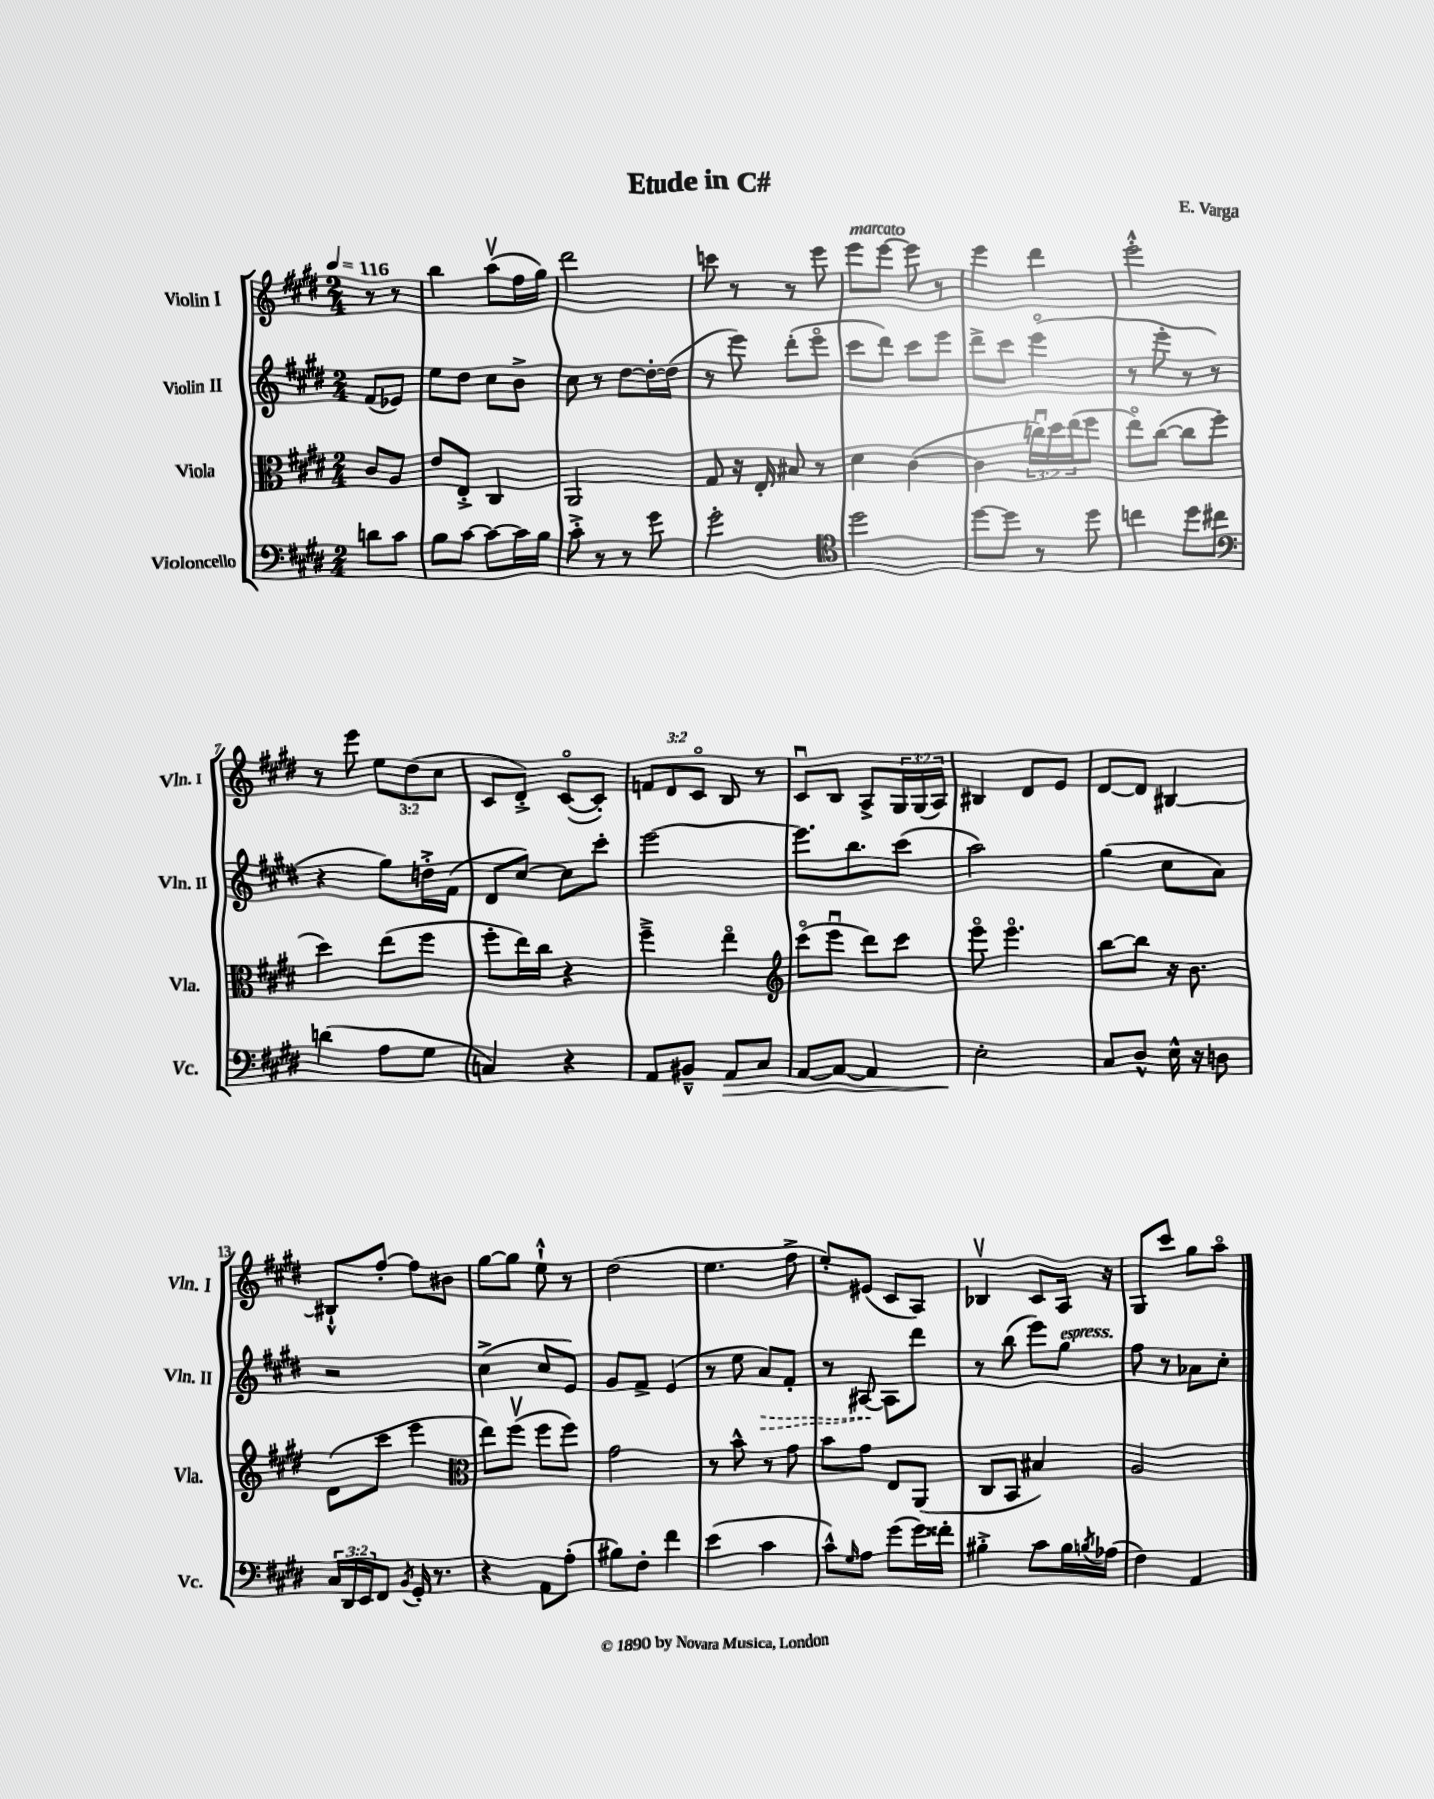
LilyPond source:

\header { title = "Etude in C#" composer = "E. Varga" }
<<
\new StaffGroup <<
\new Staff = "s0" \with { instrumentName = "Violin I" shortInstrumentName = "Vln. I" } {
    \clef treble \key e \major \numericTimeSignature \time 2/4 \override Staff.TupletNumber.text = #tuplet-number::calc-fraction-text \partial 4 \tempo 4 = 116
    r8 r8 |
    b''4 a''8\upbow( fis''16 gis''16) |
    dis'''2 |
    c'''8 r8 r8 e'''8 |
    e'''8^\markup { \italic "marcato" } e'''8~ e'''8 r8 |
    e'''4 dis'''4 |
    e'''2-.-^ |
    r8 e'''8 \tuplet 3/2 { e''8 dis''8( cis''8 } |
    cis'8 dis'8-.->) cis'8~\flageolet( cis'8-.) |
    \tuplet 3/2 { f'8 dis'8 cis'8\flageolet } b8 r8 |
    cis'8\downbow b8 a8-> \tuplet 3/2 { gis16 gis16( a16) } |
    bis4 dis'8 e'8 |
    dis'8~ dis'8 bis4~ |
    bis8-!-^ fis''8~-. fis''8 bis'8 |
    gis''8~ gis''8 e''8-!-^ r8 |
    dis''2( |
    e''4. fis''8-> |
    e''8-.) eis'8( cis'8 a8) |
    bes4\upbow cis'8 a16 r16 |
    gis8 cis'''8 gis''8 a''8\flageolet \bar "|." |
}
\new Staff = "s1" \with { instrumentName = "Violin II" shortInstrumentName = "Vln. II" } {
    \clef treble \key e \major \numericTimeSignature \time 2/4 \partial 4
    fis'8( ees'8) |
    e''8 dis''8 cis''8 b'8-> |
    cis''8 r8 dis''8~ dis''16~-. dis''16( |
    r8 e'''8) dis'''8-.( e'''8\flageolet |
    cis'''8 dis'''8) cis'''8 e'''8 |
    dis'''8-> cis'''8 e'''4\flageolet( |
    r8 e'''8-. r8 r8 |
    r4 gis''8) d''16-.-> fis'16( |
    dis'8 cis''8~) cis''8 cis'''8-. |
    e'''2~ |
    e'''8. b''8. cis'''8( |
    a''2) |
    gis''4( cis''8 a'8) |
    r2 |
    cis''4->( cis''8 e'8) |
    gis'8 fis'8-> e'4( |
    r8 e''8 \once \override Hairpin.style = #'dashed-line a'8\>) fis'8-. |
    r8 ais8~\! ais8 dis'''8 |
    r8 b''8( e'''8) gis''8^\markup { \italic "espress." } |
    fis''8 r8 aes'8 cis''8-. \bar "|." |
}
\new Staff = "s2" \with { instrumentName = "Viola" shortInstrumentName = "Vla." } {
    \clef alto \key e \major \numericTimeSignature \time 2/4 \override Staff.TupletNumber.text = #tuplet-number::calc-fraction-text \partial 4
    cis'8 a8 |
    e'8 e8-.-> cis4 |
    a,2 |
    gis8 r16 e16-. bis8 r8 |
    dis'4 cis'4~( |
    cis'4 \tuplet 3/2 { c''16\downbow) dis''16 e''16( } fis''8 |
    e''8\flageolet) cis''8~( cis''8 fis''8-. |
    dis''4) e''8( fis''8 |
    fis''8-. e''16) cis''16 r4 |
    fis''4---> e''4\flageolet |
    \clef treble cis'''8\flageolet( e'''8\downbow dis'''8) cis'''8 |
    e'''8\flageolet e'''4.\flageolet |
    b''8~ b''8 r16 b'8. |
    dis'8( cis'''8 e'''4 |
    \clef alto e''8) fis''8\upbow( fis''8 fis''8) |
    gis'2 |
    r8 b'8-^ r8 gis'8 |
    b'8 gis'8 e8 a,8( |
    cis8 b,8 bis4) |
    a2 \bar "|." |
}
\new Staff = "s3" \with { instrumentName = "Violoncello" shortInstrumentName = "Vc." } {
    \clef bass \key e \major \numericTimeSignature \time 2/4 \override Staff.TupletNumber.text = #tuplet-number::calc-fraction-text \partial 4
    d'8 cis'8 |
    b8 cis'8~ cis'8~ cis'16 b16 |
    cis'8-.-> r8 r8 gis'8 |
    gis'2-. |
    \clef tenor dis''2 |
    dis''8~ dis''8 r8 dis''8 |
    c''4 dis''8 cis''8 |
    \clef bass d'4( a8 gis8 |
    c4) r4 |
    a,8 bis,8---^ a,8\> cis8 |
    a,8~ a,8~ a,4 |
    e2-.\! |
    cis8 dis8-^ e16-^ r16 d8 |
    \tuplet 3/2 { cis16 dis,16 e,16 } fis,8 \acciaccatura { b,8 } gis,16-. r8. |
    r4 a,8 a8-.( |
    bis8) fis8-. fis'4 |
    e'4( cis'4 |
    cis'8-^) \grace { gis16 } a8 gis'8( gis'16) fisis'16-. |
    bis4-.-> cis'8 bis16 \acciaccatura { b8 } aes16( |
    fis4) a,4 \bar "|." |
}
>>
>>
